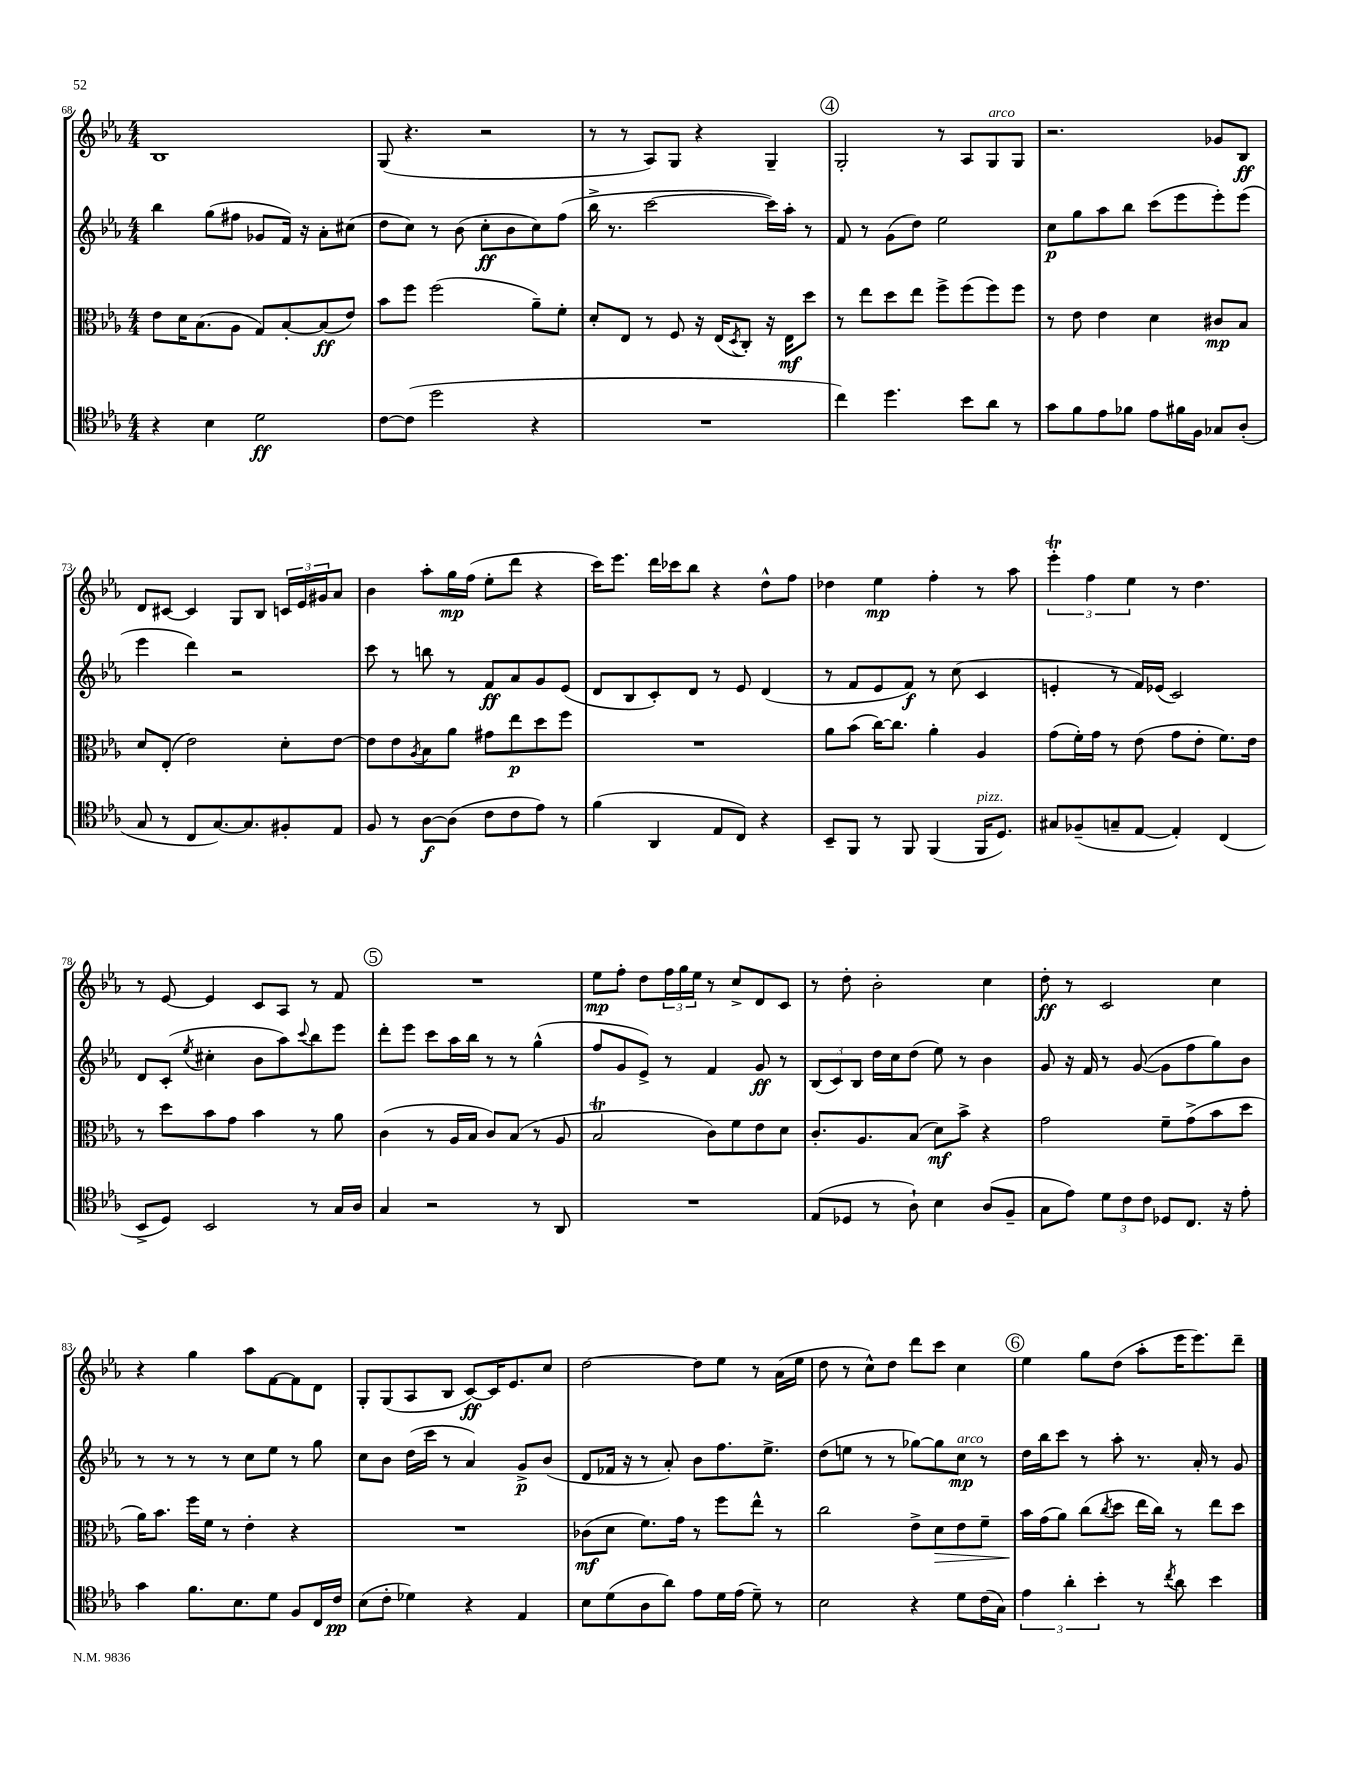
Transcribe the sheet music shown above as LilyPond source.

<<
\new StaffGroup <<
\new Staff = "s0" {
    \clef treble \key ees \major \numericTimeSignature \time 4/4
    bes1 |
    g8( r4. r2 |
    r8 r8 aes8) g8 r4 g4-- |
    \mark \markup { \circle "4" } g2-. r8 aes8 g8^\markup { \italic "arco" } g8 |
    r2. ges'8 bes8\ff |
    d'8 cis'8~ cis'4 g8 bes8 \tuplet 3/2 { c'16 ees'16 gis'16 } aes'8 |
    bes'4 aes''8-. g''16\mp f''16( ees''8-. d'''8 r4 |
    c'''16) ees'''8. d'''16 ces'''16 bes''8 r4 d''8-^ f''8 |
    des''4 ees''4\mp f''4-. r8 aes''8 |
    \tuplet 3/2 { ees'''4-.\trill f''4 ees''4 } r8 d''4. |
    r8 ees'8~ ees'4 c'8 aes8 r8 f'8 |
    \mark \markup { \circle "5" } R1 |
    ees''8\mp f''8-. d''8 \tuplet 3/2 { f''16 g''16 ees''16 } r8 c''8-> d'8 c'8 |
    r8 d''8-. bes'2-. c''4 |
    d''8-.\ff r8 c'2 c''4 |
    r4 g''4 aes''8 f'8~ f'8 d'8 |
    g8-. g8( aes8 bes8 c'8~\ff) c'16 ees'8. c''8 |
    d''2~ d''8 ees''8 r8 aes'16( ees''16 |
    d''8 r8 c''8-^) d''8 d'''8 c'''8 c''4 |
    \mark \markup { \circle "6" } ees''4 g''8 d''8( aes''8-. ees'''16 ees'''8.) d'''8-- \bar "|." |
}
\new Staff = "s1" {
    \clef treble \key ees \major \numericTimeSignature \time 4/4
    bes''4 g''8( fis''8 ges'8 f'16) r16 aes'8-. cis''8( |
    d''8 c''8) r8 bes'8( c''8-.\ff bes'8 c''8) f''8( |
    bes''16-> r8. c'''2~ c'''16) aes''16-. r8 |
    \mark \markup { \circle "4" } f'8 r8 g'8( d''8) ees''2 |
    c''8\p g''8 aes''8 bes''8 c'''8( ees'''8 ees'''8-.) ees'''8( |
    ees'''4 d'''4) r2 |
    c'''8 r8 b''8 r8 f'8\ff aes'8 g'8 ees'8( |
    d'8 bes8 c'8-.) d'8 r8 ees'8 d'4( |
    r8 f'8 ees'8 f'8\f) r8 c''8( c'4 |
    e'4-. r8 f'16) ees'16( c'2) |
    d'8 c'8-.( \acciaccatura { ees''8 } cis''4-. bes'8 aes''8) \appoggiatura { c'''8 } bes''8 ees'''8 |
    \mark \markup { \circle "5" } d'''8-. ees'''8 c'''8 aes''16 bes''16 r8 r8 g''4-^( |
    f''8 g'8 ees'8->) r8 f'4 g'8\ff r8 |
    \tuplet 3/2 { bes8( c'8) bes8 } d''16 c''16 d''8( ees''8) r8 bes'4 |
    g'8 r16 f'16 r8 g'8~( g'8 f''8 g''8) bes'8 |
    r8 r8 r8 r8 c''8 ees''8 r8 g''8 |
    c''8 bes'8 d''16( c'''16 r8 aes'4) g'8->\p bes'8( |
    d'8 fes'16 r16 r8 aes'8-.) bes'8 f''8. ees''8.-> |
    d''8( e''8 r8 r8 ges''8~) ges''8 c''8\mp^\markup { \italic "arco" } r8 |
    \mark \markup { \circle "6" } d''16 bes''16 c'''8 r8 aes''8-. r8. aes'16-. r8 g'8 \bar "|." |
}
\new Staff = "s2" {
    \clef alto \key ees \major \numericTimeSignature \time 4/4
    ees'8 d'16 bes8.( aes8 g8) bes8~-. bes8\ff( ees'8) |
    bes'8 f''8 f''2( aes'8--) f'8-. |
    d'8-. ees8 r8 f8 r16 ees16( \acciaccatura { d8 } c8-.) r16 ees16\mf d''8 |
    \mark \markup { \circle "4" } r8 ees''8 d''8 ees''8 f''8-> f''8( f''8) f''8 |
    r8 ees'8 ees'4 d'4 cis'8\mp bes8 |
    d'8 ees8-.( ees'2) d'8-. ees'8~ |
    ees'8 ees'8 \acciaccatura { aes8 } bes8 aes'8 gis'8 ees''8\p d''8 f''8 |
    R1 |
    aes'8 bes'8( c''16~) c''8. aes'4-. aes4 |
    g'8( f'16-.) g'16 r8 ees'8( g'8 ees'8-. f'8.) ees'16 |
    r8 d''8 bes'8 g'8 bes'4 r8 aes'8 |
    \mark \markup { \circle "5" } c'4( r8 aes16 bes16 c'8) bes8( r8 aes8 |
    bes2\trill c'8) f'8 ees'8 d'8 |
    c'8.-. aes8. bes8( d'8\mf) bes'8-> r4 |
    g'2 f'8-- g'8->( bes'8 d''8 |
    aes'16) bes'8. f''16 f'16 r8 ees'4-. r4 |
    R1 |
    ces'8\mf( d'8 f'8.) g'16 r8 f''8 ees''8-^ r8 |
    c''2 ees'8-> d'8\> ees'8 f'8-- |
    \mark \markup { \circle "6" } bes'16\! g'16( aes'8) c''8( \acciaccatura { c''8 } d''8 ees''16 c''16) r8 ees''8 d''8 \bar "|." |
}
\new Staff = "s3" {
    \clef tenor \key ees \major \numericTimeSignature \time 4/4
    r4 bes4 d'2\ff |
    c'8~ c'8( d''2 r4 |
    R1 |
    \mark \markup { \circle "4" } c''4) d''4. bes'8 aes'8 r8 |
    g'8 f'8 ees'8 fes'8 ees'8 fis'16 f16 ges8 aes8-.( |
    g8 r8 c8 g8.~) g8. fis8-. ees8 |
    f8 r8 aes8~\f aes8( c'8 c'8 ees'8) r8 |
    f'4( aes,4 ees8 c8) r4 |
    bes,8-- f,8 r8 f,8 f,4( f,16^\markup { \italic "pizz." } d8.) |
    gis8 fes8--( g8-- ees8~ ees4-.) c4( |
    bes,8-> d8) bes,2 r8 g16 aes16 |
    \mark \markup { \circle "5" } g4 r2 r8 aes,8 |
    R1 |
    ees8( des8 r8 aes8-!) bes4 aes8( f8-- |
    g8 ees'8) \tuplet 3/2 { d'8 c'8 c'8 } des8 c8. r16 ees'8-. |
    g'4 f'8. bes8. d'8 f8 c16 c'16\pp |
    bes8( c'8-. des'4) r4 ees4 |
    bes8 d'8( aes8 aes'8) ees'8 d'16 ees'16( d'8--) r8 |
    bes2 r4 d'8 c'16( g16) |
    \mark \markup { \circle "6" } \tuplet 3/2 { ees'4 aes'4-. bes'4-. } r8 \acciaccatura { c''8 } aes'8 bes'4 \bar "|." |
}
>>
>>
\layout { \context { \Score currentBarNumber = #68 } }
